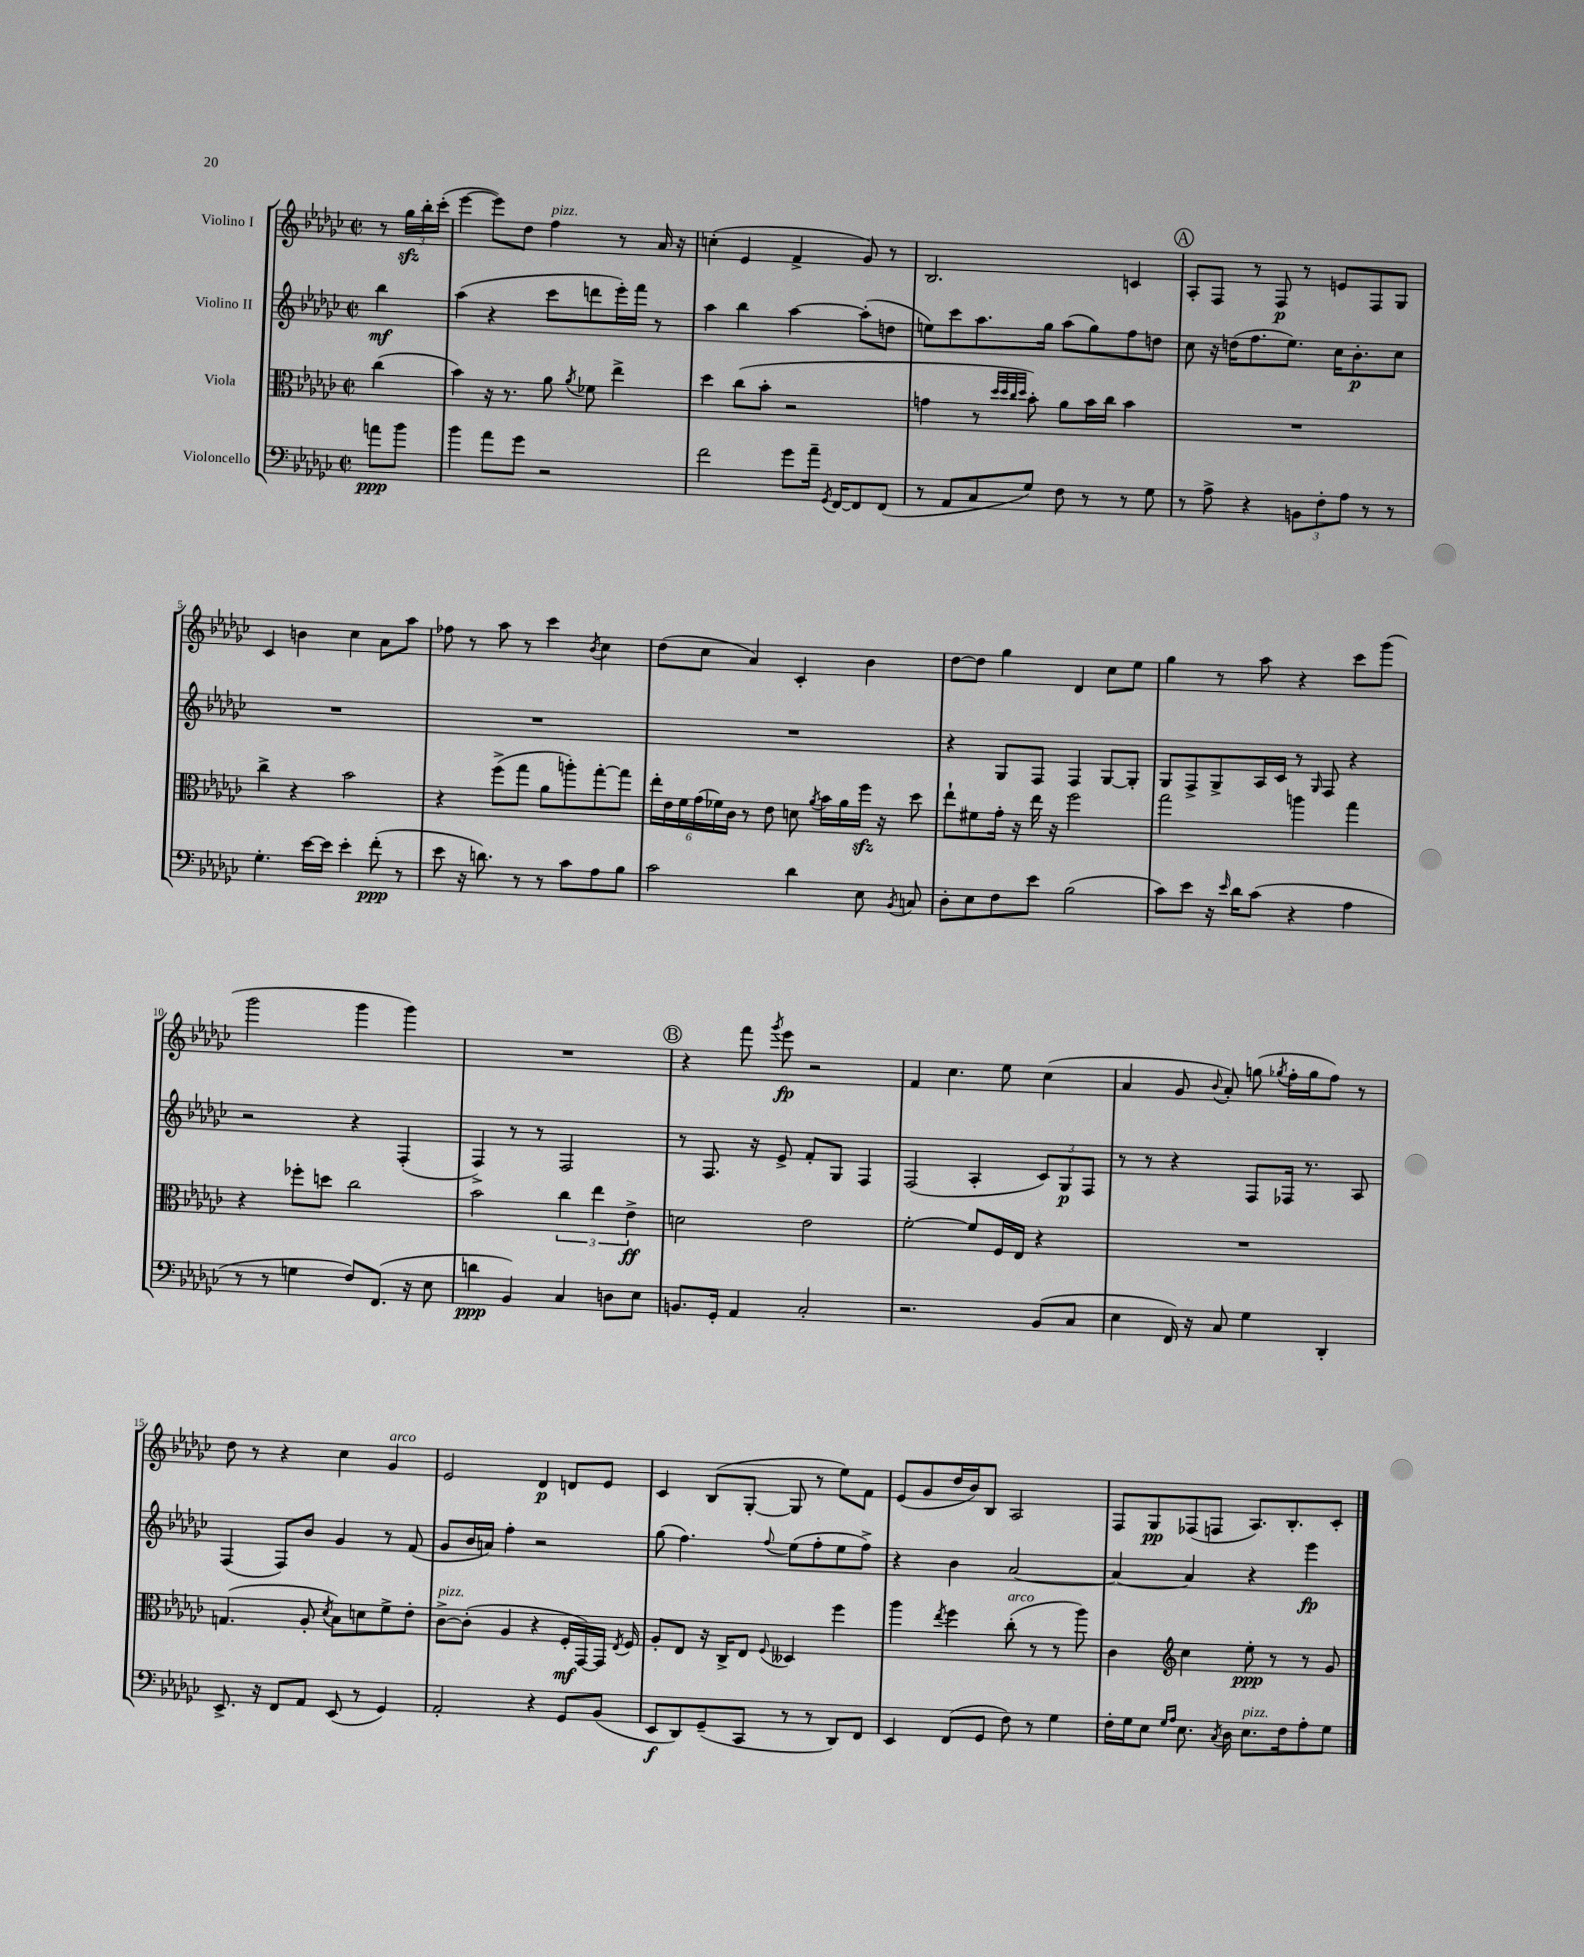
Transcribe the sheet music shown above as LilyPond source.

<<
\new StaffGroup <<
\new Staff = "s0" \with { instrumentName = "Violino I" } {
    \clef treble \key ges \major \defaultTimeSignature \time 2/2 \partial 4
    \autoBeamOff r8 \tuplet 3/2 { ges''16[\sfz bes''16-. ces'''16]-.( } |
    ees'''4~ ees'''8[) des''8] f''4^\markup { \italic "pizz." } r8 aes'16 r16 |
    c''4-.( ees'4 f'4-> ges'8) r8 |
    bes2. c'4 |
    \mark \markup { \circle "A" } aes8[-. f8] r8 f8\p r8 e'8[ f8 ges8] |
    ces'4 b'4 ces''4 aes'8[ aes''8] |
    fes''8 r8 aes''8 r8 ces'''4 \acciaccatura { bes'8 } ces''4 |
    des''8[( ces''8] aes'4) ces'4-. bes'4 |
    des''8[~ des''8] ges''4 des'4 ces''8[ ees''8] |
    ges''4 r8 aes''8 r4 ces'''8[ ges'''8]( |
    ges'''2 ges'''4 ges'''4) |
    R1 |
    \mark \markup { \circle "B" } r4 f'''8 \acciaccatura { ges'''8 } ees'''8\fp r2 |
    f'4 ces''4. ees''8 ces''4( |
    aes'4 ges'8 \appoggiatura { bes'8 } aes'8-.) g''8( \acciaccatura { ges''8 } f''16[-. ges''16 f''8]) r8 |
    des''8 r8 r4 ces''4 ges'4^\markup { \italic "arco" } |
    ees'2 des'4\p d'8[ ees'8] |
    ces'4 bes8[( ges8]~-. ges8 r8 ees''8[) f'8] |
    ees'8[( ges'8 des''16 bes'16) bes8] aes2 |
    f8[ ges8\pp fes8( f8] aes8.[) bes8.-. ces'8]-. \bar "|." |
}
\new Staff = "s1" \with { instrumentName = "Violino II" } {
    \clef treble \key ges \major \defaultTimeSignature \time 2/2 \partial 4
    \autoBeamOff bes''4\mf |
    aes''4( r4 ces'''8[ d'''8 ees'''16-.) f'''16] r8 |
    aes''4 bes''4 aes''4~ aes''8[-.( d''8] |
    e''8[) ces'''8 aes''8. ges''16] aes''8[( ges''8) f''8 d''8] |
    \mark \markup { \circle "A" } ces''8 r16 d''16[( f''8. ees''8.]) ces''16[ bes'8.-.\p ces''8] |
    R1 |
    R1 |
    R1 |
    r4 ges8[ f8] f4 ges8[~ ges8]-. |
    ges8[ f8-> ges8-> aes16 ces'16] r8 \grace { ges16 } f8 r4 |
    r2 r4 f4-.( |
    f4->) r8 r8 f2 |
    \mark \markup { \circle "B" } r8 f8. r16 ees'8-> f'8[-. ges8] f4 |
    f2( aes4-. \tuplet 3/2 { ces'8[) ges8\p f8] } |
    r8 r8 r4 f8[ fes16] r8. aes8 |
    f4( f8[) bes'8] ges'4 r8 f'8( |
    ges'8[ bes'16 a'16]) f''4-. r2 |
    ges''8( f''4.) \appoggiatura { f''8 } ees''8[( f''8-. ees''8 f''8]->) |
    r4 bes'4 aes'2~ |
    aes'4~ aes'4 r4 ees'''4\fp \bar "|." |
}
\new Staff = "s2" \with { instrumentName = "Viola" } {
    \clef alto \key ges \major \defaultTimeSignature \time 2/2 \partial 4
    \autoBeamOff ces''4( |
    bes'4) r16 r8. aes'8 \acciaccatura { aes'8 } fes'8 ees''4-> |
    des''4 ces''8[( bes'8]-. r2 |
    g'4 r8 \grace { des''32[ des''32 ces''32 des''32] } bes'8-.) aes'8[ bes'16 ces''16] bes'4 |
    \mark \markup { \circle "A" } R1 |
    ces''4-> r4 bes'2 |
    r4 f''8[->( ges''8] aes'8[ a''8-.) ges''8~-. ges''8] |
    \tuplet 6/4 { ees''16[-. ees'16 f'16 ges'16( fes'16) ces'16] } r8 ees'8 d'8 \acciaccatura { aes'8 } bes'16[ aes'16 f''16]\sfz r16 des''8 |
    ees''8[-! fis'8 ges'16]-. r16 ees''16 r16 f''2 |
    ges''2 a''4 ges''4 |
    r4 fes''8[-. d''8] ces''2 |
    bes'2 \tuplet 3/2 { ces''4 ees''4 ees'4->\ff } |
    \mark \markup { \circle "B" } d'2 ees'2 |
    f'2~-. f'8[ f16 ees16] r4 |
    R1 |
    g4.( aes8-. \acciaccatura { des'8 } bes8[) d'8 f'8-> ees'8]-. |
    ces'8[~->^\markup { \italic "pizz." } ces'8]-.( aes4 r4 f16[-.\mf ges,16~) ges,16] \acciaccatura { ees8 } f16 |
    aes8[-. ees8] r16 ces16[-> ees8] \appoggiatura { f8 } deses4 f''4 |
    aes''4 \acciaccatura { ees''8 } f''4 ces''8-.^\markup { \italic "arco" }( r8 r8 aes''8) |
    ces'4 \clef treble ces''4 ees''8-.\ppp r8 r8 ges'8 \bar "|." |
}
\new Staff = "s3" \with { instrumentName = "Violoncello" } {
    \clef bass \key ges \major \defaultTimeSignature \time 2/2 \partial 4
    \autoBeamOff a'8[\ppp bes'8] |
    bes'4 aes'8[ ges'8] r2 |
    f'2 ges'8[ aes'16]-- \acciaccatura { ges,8 } f,16[~ f,8 f,8]( |
    r8 aes,8[ ces8 ges8]) f8 r8 r8 ges8 |
    \mark \markup { \circle "A" } r8 aes8-> r4 \tuplet 3/2 { b,8[ f8-. aes8] } r8 r8 |
    ges4.-. ees'16[~ ees'16] ees'4-. f'8-.\ppp( r8 |
    ees'8 r16 d'8.) r8 r8 ces'8[ aes8 bes8] |
    ces'2 des'4 ees8 \acciaccatura { bes,8 } c8 |
    des8[-. ees8 f8 ees'8] bes2( |
    ces'8[) ees'8] r16 \grace { ees'16 } des'16[ ces'8]( r4 aes4 |
    r8 r8 g4 f8[) f,8.]( r16 ees8 |
    d'4\ppp bes,4) ces4 d8[ ees8] |
    \mark \markup { \circle "B" } b,8.[ ges,16]-. aes,4 ces2-. |
    r2. bes,8[( ces8] |
    ees4 f,16) r16 ces8 ges4 des,4-. |
    ees,8.-> r16 f,8[ aes,8] ees,8( r8 ges,4) |
    aes,2-. r4 ges,8[ bes,8]( |
    ees,8[\f des,8) ges,8--( ces,8] r8 r8 des,8[) f,8] |
    ees,4 f,8[( ges,8] f8) r8 ges4 |
    f16[-. ges16 ees8] \grace { ges16[ aes16] } ees8. \acciaccatura { ces8 } des16 ees8.[^\markup { \italic "pizz." } f16 aes8-. ges8] \bar "|." |
}
>>
>>
